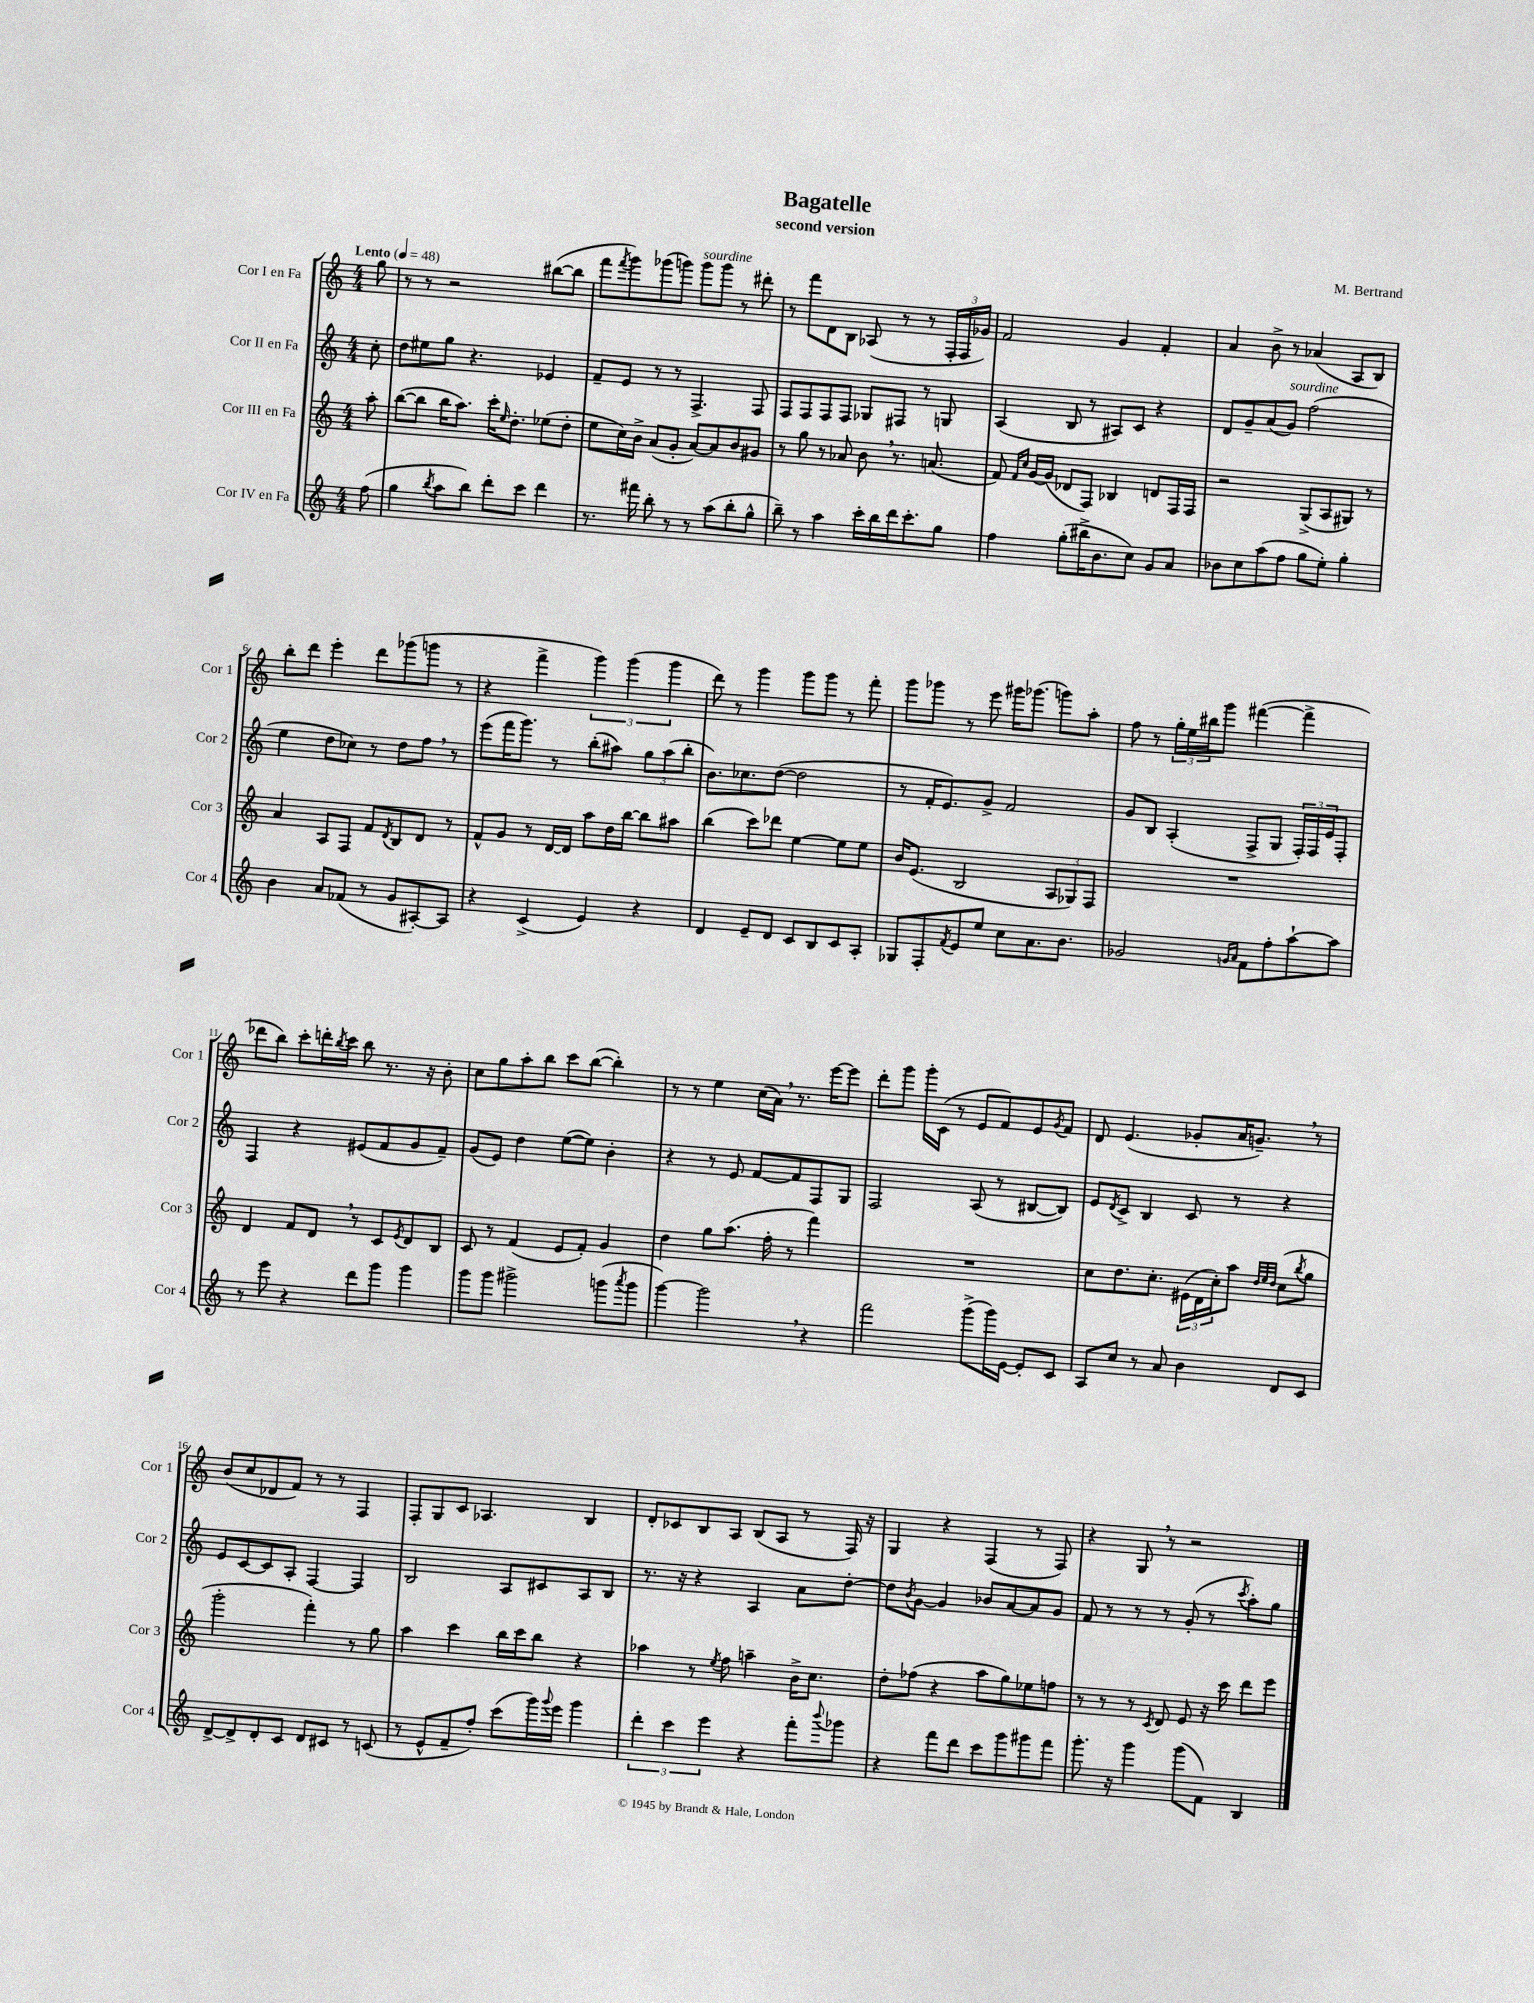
\header { title = "Bagatelle" composer = "M. Bertrand" subtitle = "second version" }
<<
\new StaffGroup <<
\new Staff = "s0" \with { instrumentName = "Cor I en Fa" shortInstrumentName = "Cor 1" } {
    \clef treble \key c \major \numericTimeSignature \time 4/4 \partial 8 \tempo "Lento" 4 = 48
    g''8 |
    r8 r8 r2 bis''8~( bis''8 |
    f'''8 \acciaccatura { f'''8 } g'''8) ges'''8( g'''8) g'''8^\markup { \italic "sourdine" } g'''8 r8 dis'''8-. |
    r8 f'''8 d'8 b8 aes8( r8 r8 \tuplet 3/2 { f16-. f16 ges'16) } |
    f'2 g'4 f'4-. |
    a'4 b'8-> r8 aes'4( a8 b8) |
    b''8-. d'''8 e'''4-. d'''8 ges'''8( g'''8 r8 |
    r4 f'''4-> \tuplet 3/2 { g'''4) g'''4( g'''4 } |
    d'''8) r8 g'''4 g'''8 g'''8 r8 f'''8-. |
    g'''8 ges'''8 r8 e'''8 gis'''16 ges'''8.( g'''8) a''8-. |
    f''8 r8 \tuplet 3/2 { g''16-. e''16 bis''16 } g'''8 fis'''4~( fis'''4-> |
    des'''8 b''8) c'''8-. d'''16-. \acciaccatura { b''8 } c'''16 b''8 r8. r16 b'8-. |
    c''8 g''8 a''8-. b''8 c'''8 b''8~( b''4-.) |
    r8 r8 e''4 c''16( a'16) \breathe r8. e'''16~ e'''8 |
    d'''8-. g'''8 g'''16-. c'16( r8 e'8 f'8) e'8 \acciaccatura { g'8 } f'8 |
    d'8 e'4.( ges'8-. a'16 g'8.--) \breathe r8 |
    b'8( c''8 des'8 f'8) r8 r8 f4 |
    f8-. g8 c'8 aes4. b4 |
    d'8-. ces'8 b8 a8 b8( a8 r8 f16) r16 |
    g4 r4 f4( r8 f8) |
    r4 g8 \breathe r8 r2 \bar "|." |
}
\new Staff = "s1" \with { instrumentName = "Cor II en Fa" shortInstrumentName = "Cor 2" } {
    \clef treble \key c \major \numericTimeSignature \time 4/4 \partial 8
    c''8-. |
    d''8 eis''8 g''8 r4. ees'4 |
    f'8-- e'8 r8 r8 f4.-> f8 |
    f8 f8 f8 f8 ges8 fis8 r8 g8 |
    a4( b8 r8 ais8) c'8 r4 |
    d'8 g'8-- a'8( g'8^\markup { \italic "sourdine" }) f''2( |
    e''4 d''8 ces''8) r8 d''8 f''8 \breathe r8 |
    e'''8( f'''16 g'''8.) r8 b''8-.( ais''8) \tuplet 3/2 { g''8 ais''8( b''8-. } |
    b'8.) ces''8. d''8~( d''2 |
    r8 f'16-. e'8.) g'8-> f'2 |
    g'8 b8 a4-.( f8-> g8 \tuplet 3/2 { f16-.) f16 e'16 } f8-. |
    f4 r4 eis'8( f'8 g'8 f'8--) |
    g'8( e'8) d''4 e''8~( e''8) b'4-. |
    r4 r8 e'8 f'8~ f'8 f8 g8 |
    f2 a8( r8 bis8~ bis8) |
    e'8 \acciaccatura { d'8 } c'8-> b4 c'8 r8 r4 |
    e'8 c'8~ c'8 a8-. f4~ f4 |
    b2 a8 cis'8 a8 b8 |
    r8. r16 r4 a4 a'8 d''8~-. |
    d''8 \acciaccatura { b'8 } g'8~ g'4 bes'8 a'8~ a'8 g'8 |
    f'8 r8 r8 r8 g'8-.( r8 \acciaccatura { c'''8 } a''8-.) g''8 \bar "|." |
}
\new Staff = "s2" \with { instrumentName = "Cor III en Fa" shortInstrumentName = "Cor 3" } {
    \clef treble \key c \major \numericTimeSignature \time 4/4 \partial 8
    a''8-. |
    b''8~( b''8 b''16 a''8.) c'''16-. \grace { e''16 } d''8.-. ees''8( d''8-. |
    e''8 c''16) b'16-> a'8( g'8-. a'8~) a'8 b'8 gis'8 |
    r8 g''8 r8 aes'8 b'8 \breathe r8. a'8.( |
    f'8) \grace { f'16 c''16 } g'16~ g'16( des'8 f8) bes4 d'8 f16 f16 |
    r2 g8->( a8 gis8) r8 |
    a'4 a8 f8 f'8 \acciaccatura { d'8 } b8 d'8 r8 |
    f'8-^ g'8 r8 d'16~ d'16 a''8 d''16 b''16~ b''8 ais''8 |
    b''4( c'''8) des'''8 e''4~ e''8 e''8 |
    b'16 e'8.( b2 \tuplet 3/2 { a8 ges8) f8 } |
    R1 |
    d'4 f'8 d'8 \breathe r8 c'8 \acciaccatura { e'8 } d'8 b8 |
    c'8 r8 f'4( e'8 f'8-.) g'4 |
    d''4 g''8 a''8.( f''16-. r8 f'''4) |
    R1 |
    c''8 d''8. c''8.-. \tuplet 3/2 { eis'16( d'16 c''16-.) } a''8 \grace { d''32 e''32 d''32 } c''8( \acciaccatura { b''8 } g''8 |
    g'''2-. f'''4-.) r8 g''8 |
    a''4 c'''4 b''16 c'''16 b''8 r4 |
    aes''4 r8 \acciaccatura { e''8 } f''8 a''4-- b'16-> c''8. |
    d''8-. fes''8( r4 a''8 g''8) ees''8 f''8 |
    r8 r8 r8 \acciaccatura { c'8 } d'8 e'8 r16 c'''16 d'''8 e'''8 \bar "|." |
}
\new Staff = "s3" \with { instrumentName = "Cor IV en Fa" shortInstrumentName = "Cor 4" } {
    \clef treble \key c \major \numericTimeSignature \time 4/4 \partial 8
    f''8( |
    g''4 \acciaccatura { b''8 } a''8 b''8) d'''8-. c'''8 d'''4 |
    r8. fis'''16 b''8-. r8 r8 a''8( b''8-. g''8-^ |
    b''8--) r8 a''4 c'''16-. b''16 d'''16 c'''8.-. g''8 |
    f''4 g''8-.( bis''16-> b'8. c''8) g'8 a'8 |
    bes'8 c''8 a''8( f''8 g''8 e''8-.) g''4-. |
    b'4 a'8 fes'8( r8 g'8 ais8~-.) ais8 |
    r4 c'4->( e'4) r4 |
    d'4 e'8-- d'8 c'8 b8 c'8 a8-. |
    ges8 f8-. \acciaccatura { f'8 } e'8 e''8 c''8 a'8. b'8. |
    ges'2 \grace { g'16 a'16 } f'8 f''8-. a''8~-! a''8 |
    r8 e'''8 r4 d'''8 g'''8 g'''4 |
    g'''8 g'''8 gis'''2-> g'''8( \acciaccatura { a'''8 } g'''8 |
    g'''4~) g'''2 \breathe r4 |
    f'''2 g'''8->( g'''16) e'16~ e'8-. c'8 |
    a8 c''8 r8 a'8 b'4 d'8 c'8 |
    d'8~-> d'8-> d'8-. c'8 d'8 cis'8 r8 c'8( |
    r8 e'8-^ f'8-- f''8-.) c'''8( g'''16) \appoggiatura { g'''8 } e'''16 g'''4 |
    \tuplet 3/2 { d'''4-. c'''4 e'''4 } r4 f'''8-. \appoggiatura { b'''8 } ges'''8 |
    r4 f'''8 d'''8 c'''8 g'''8 gis'''8 f'''8 |
    g'''8.-. r16 g'''4 g'''8( f'8) b4 \bar "|." |
}
>>
>>
